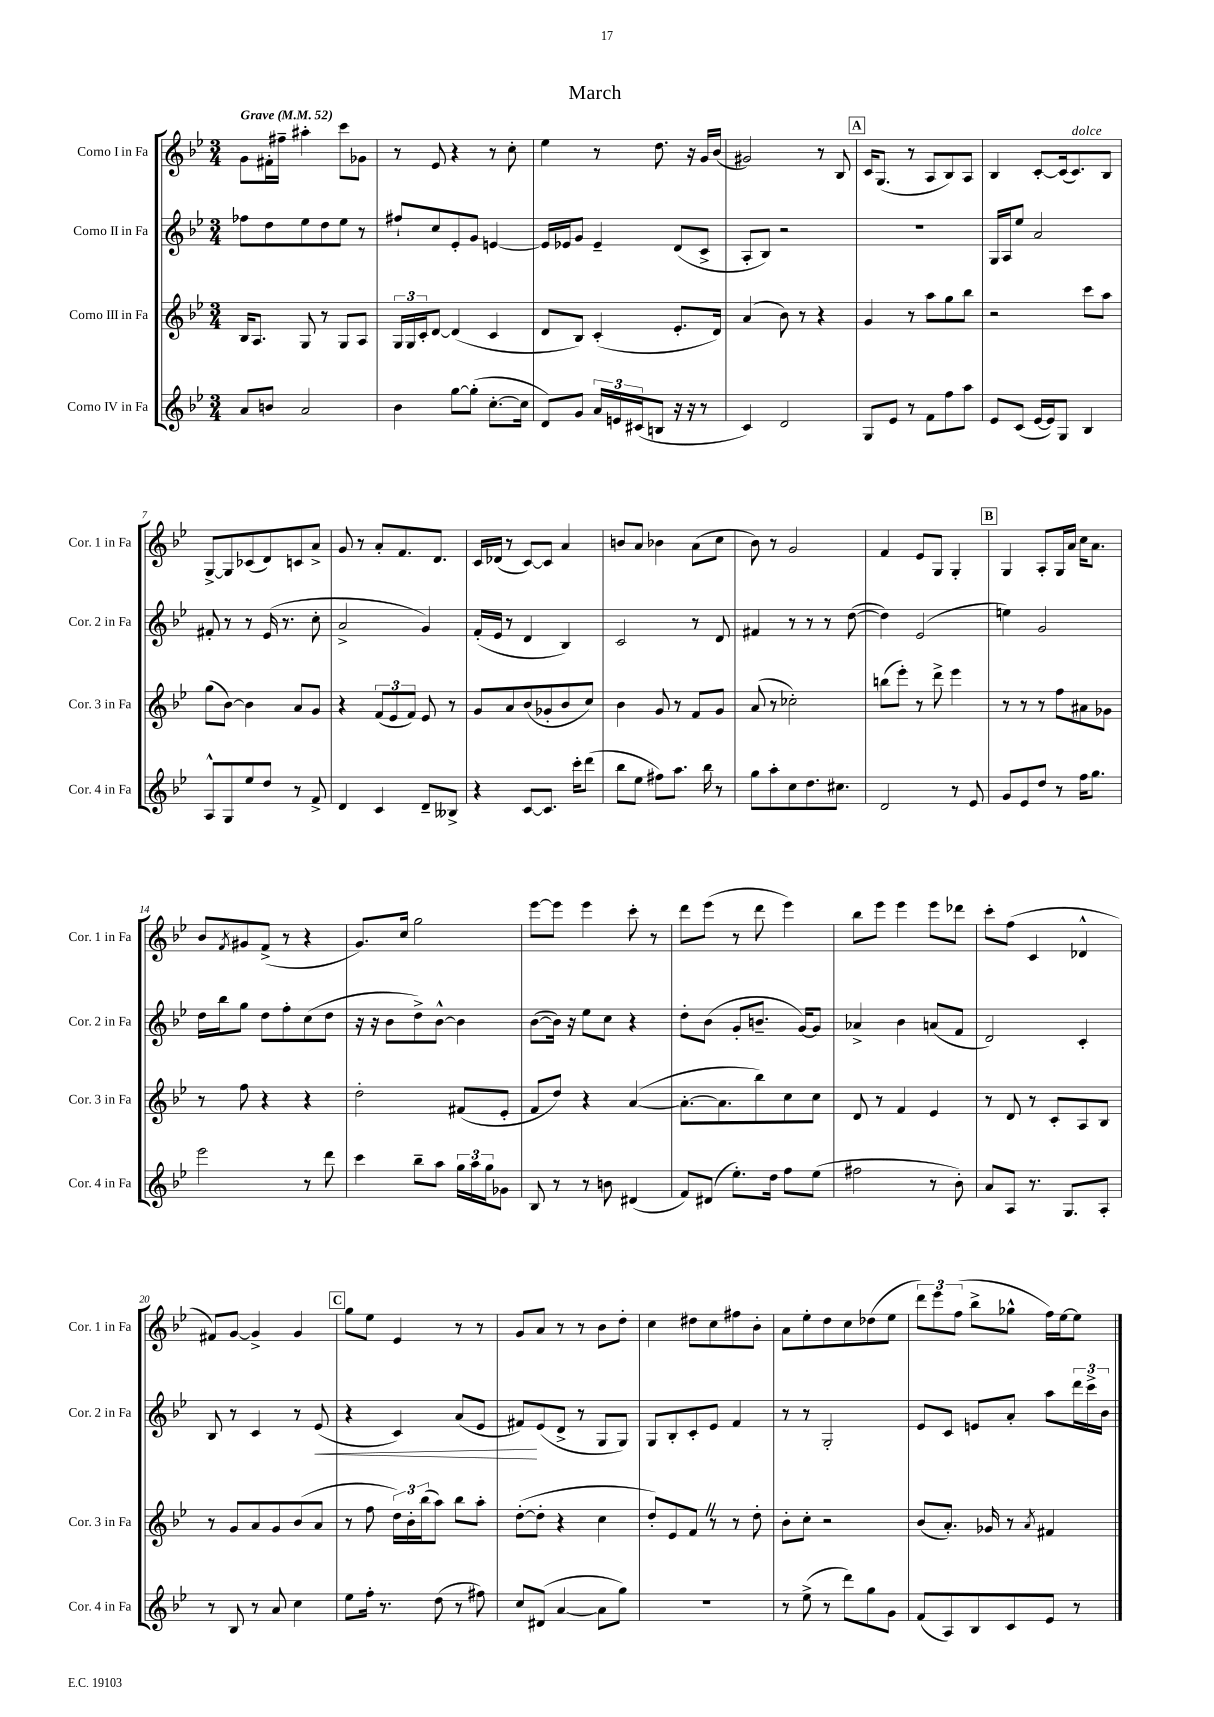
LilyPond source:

\header { title = "March" }
<<
\new StaffGroup <<
\new Staff = "s0" \with { instrumentName = "Corno I in Fa" shortInstrumentName = "Cor. 1 in Fa" } {
    \clef treble \key bes \major \numericTimeSignature \time 3/4 \tempo "Grave" 4 = 52
    g'8 fis'16-. fis''16-- ais''4-. c'''8 ges'8 |
    r8 ees'8 r4 r8 c''8-. |
    ees''4 r8 d''8. r16 g'16 bes'16( |
    gis'2) r8 bes8 |
    \mark \markup { \box "A" } c'16 g8.( r8 a8 bes8) a8 |
    bes4 c'8~-. c'16( c'8.^\markup { \italic "dolce" }) bes8 |
    g8~-> g8 ces'8( d'8) c'8 a'8-> |
    g'8 r8 a'8-. f'8. d'8. |
    c'16 des'16( r8 c'8~) c'8 a'4 |
    b'8 a'8 bes'4 a'8( c''8 |
    bes'8) r8 g'2 |
    f'4 ees'8 g8 g4-. |
    \mark \markup { \box "B" } g4 a8-. g16 a'16 c''16 a'8. |
    bes'8 \acciaccatura { f'8 } gis'8 f'8->( r8 r4 |
    g'8.) c''16 g''2 |
    ees'''8~ ees'''8 ees'''4 c'''8-. r8 |
    d'''8 ees'''8( r8 d'''8 ees'''4) |
    bes''8 ees'''8 ees'''4 ees'''8 des'''8 |
    c'''8-. f''8( c'4 des'4-^ |
    fis'8) g'8~ g'4-> g'4 |
    \mark \markup { \box "C" } g''8 ees''8 ees'4 r8 r8 |
    g'8 a'8 r8 r8 bes'8 d''8-. |
    c''4 dis''8 c''8 fis''8 bes'8-. |
    a'8 ees''8-. d''8 c''8 des''8( ees''8 |
    \tuplet 3/2 { d'''8) ees'''8 f''8( } bes''8-> ges''8-^ f''16) ees''16~ ees''8 \bar "|." |
}
\new Staff = "s1" \with { instrumentName = "Corno II in Fa" shortInstrumentName = "Cor. 2 in Fa" } {
    \clef treble \key bes \major \numericTimeSignature \time 3/4
    fes''8 d''8 ees''8 d''8 ees''8 r8 |
    fis''8-! c''8 ees'8-. g'8 e'4~ |
    e'16 ees'16 g'8 ees'4-- d'8( c'8-> |
    a8-. bes8) r2 |
    \mark \markup { \box "A" } R2. |
    g16 a16 ees''8 a'2 |
    fis'8-. r8 r8 ees'16( r8. c''8-. |
    a'2-> g'4) |
    f'16-.( ees'16 r8 d'4 bes4) |
    c'2 r8 d'8 |
    fis'4 r8 r8 r8 d''8~( |
    d''4) ees'2( |
    \mark \markup { \box "B" } e''4) g'2 |
    d''16 bes''16 g''8 d''8 f''8-. c''8( d''8 |
    r16 r16 bes'8 d''8->) bes'8~-^ bes'4 |
    bes'8~( bes'16) r16 ees''8 c''8 r4 |
    d''8-. bes'8( g'8-. b'8.-- g'16~) g'8 |
    aes'4-> bes'4 a'8( f'8 |
    d'2) c'4-. |
    bes8 r8 c'4 r8 ees'8\<( |
    \mark \markup { \box "C" } r4 c'4) a'8( ees'8 |
    fis'8\!) ees'8( d'8-> r8 g8 g8) |
    g8 bes8-. c'8-. ees'8 f'4 |
    r8 r8 g2-. |
    ees'8 c'8 e'8 a'8-. a''8 \tuplet 3/2 { d'''16 c'''16-> bes'16 } \bar "|." |
}
\new Staff = "s2" \with { instrumentName = "Corno III in Fa" shortInstrumentName = "Cor. 3 in Fa" } {
    \clef treble \key bes \major \numericTimeSignature \time 3/4
    bes16 a8. g8 r8 g8 a8 |
    \tuplet 3/2 { g16 g16 c'16-. } d'8~ d'4( c'4 |
    d'8 bes8) c'4-.( ees'8.-. d'16) |
    a'4( bes'8) r8 r4 |
    \mark \markup { \box "A" } g'4 r8 a''8 g''8 bes''8 |
    r2 c'''8 a''8 |
    g''8( bes'8~) bes'4 a'8 g'8 |
    r4 \tuplet 3/2 { f'8( ees'8 f'8) } ees'8 r8 |
    g'8 a'8 bes'8( ges'8-. bes'8 c''8) |
    bes'4 g'8 r8 f'8 g'8 |
    a'8( r8 ces''2-.) |
    b''8( ees'''8-.) r8 d'''8-> ees'''4 |
    \mark \markup { \box "B" } r8 r8 r8 f''8 ais'8 ges'8 |
    r8 f''8 r4 r4 |
    d''2-. fis'8( ees'8-. |
    f'8 d''8) r4 a'4~( |
    a'8.~-. a'8. bes''8) c''8 c''8 |
    d'8 r8 f'4 ees'4 |
    r8 d'8 r8 c'8-. a8 bes8 |
    r8 g'8 a'8 g'8 bes'8( a'8 |
    \mark \markup { \box "C" } r8 f''8 \tuplet 3/2 { d''16) bes'16-. bes''16( } a''8) bes''8 a''8-. |
    d''8~-.( d''8-. r4 c''4 |
    d''8-.) ees'8 f'8 \once \override BreathingSign.text = \markup { \musicglyph "scripts.caesura.straight" } \breathe r8 r8 d''8-. |
    bes'8-. c''8-. r2 |
    bes'8( a'8.-.) ges'16 r8 \acciaccatura { a'8 } fis'4 \bar "|." |
}
\new Staff = "s3" \with { instrumentName = "Corno IV in Fa" shortInstrumentName = "Cor. 4 in Fa" } {
    \clef treble \key bes \major \numericTimeSignature \time 3/4
    a'8 b'8 a'2 |
    bes'4 g''8~ g''8-.( c''8.~-. c''16 |
    d'8) g'8 \tuplet 3/2 { a'16 e'16 cis'16( } b8 r16 r16 r8 |
    c'4) d'2 |
    \mark \markup { \box "A" } g8 ees'8 r8 f'8 f''8 a''8 |
    ees'8 c'8( ees'16~ ees'16) g8 bes4 |
    a8-^ g8 ees''8 d''8 r8 f'8-> |
    d'4 c'4 d'8-- beses8-> |
    r4 c'8~ c'8. c'''16-. d'''8( |
    bes''8 ees''8 fis''8) a''8. bes''16 r8 |
    g''8 a''8-. c''8 d''8. cis''8. |
    d'2 r8 ees'8 |
    \mark \markup { \box "B" } g'8 ees'8 d''8 r8 f''16 g''8. |
    ees'''2 r8 d'''8 |
    c'''4 bes''8-- a''8 \tuplet 3/2 { g''16 a''16 g''16 } ges'8 |
    bes8 r8 r8 b'8 dis'4( |
    f'8) dis'8( ees''8.-.) d''16 f''8 ees''8( |
    fis''2 r8 bes'8-.) |
    a'8 a8 r8. g8. a8-. |
    r8 bes8 r8 a'8 c''4 |
    \mark \markup { \box "C" } ees''8 f''16-. r8. d''8( r8 fis''8) |
    c''8 dis'8( a'4~ a'8 g''8) |
    R2. |
    r8 ees''8->( r8 d'''8) g''8 g'8 |
    f'8( a8) bes8 c'8 ees'8 r8 \bar "|." |
}
>>
>>
